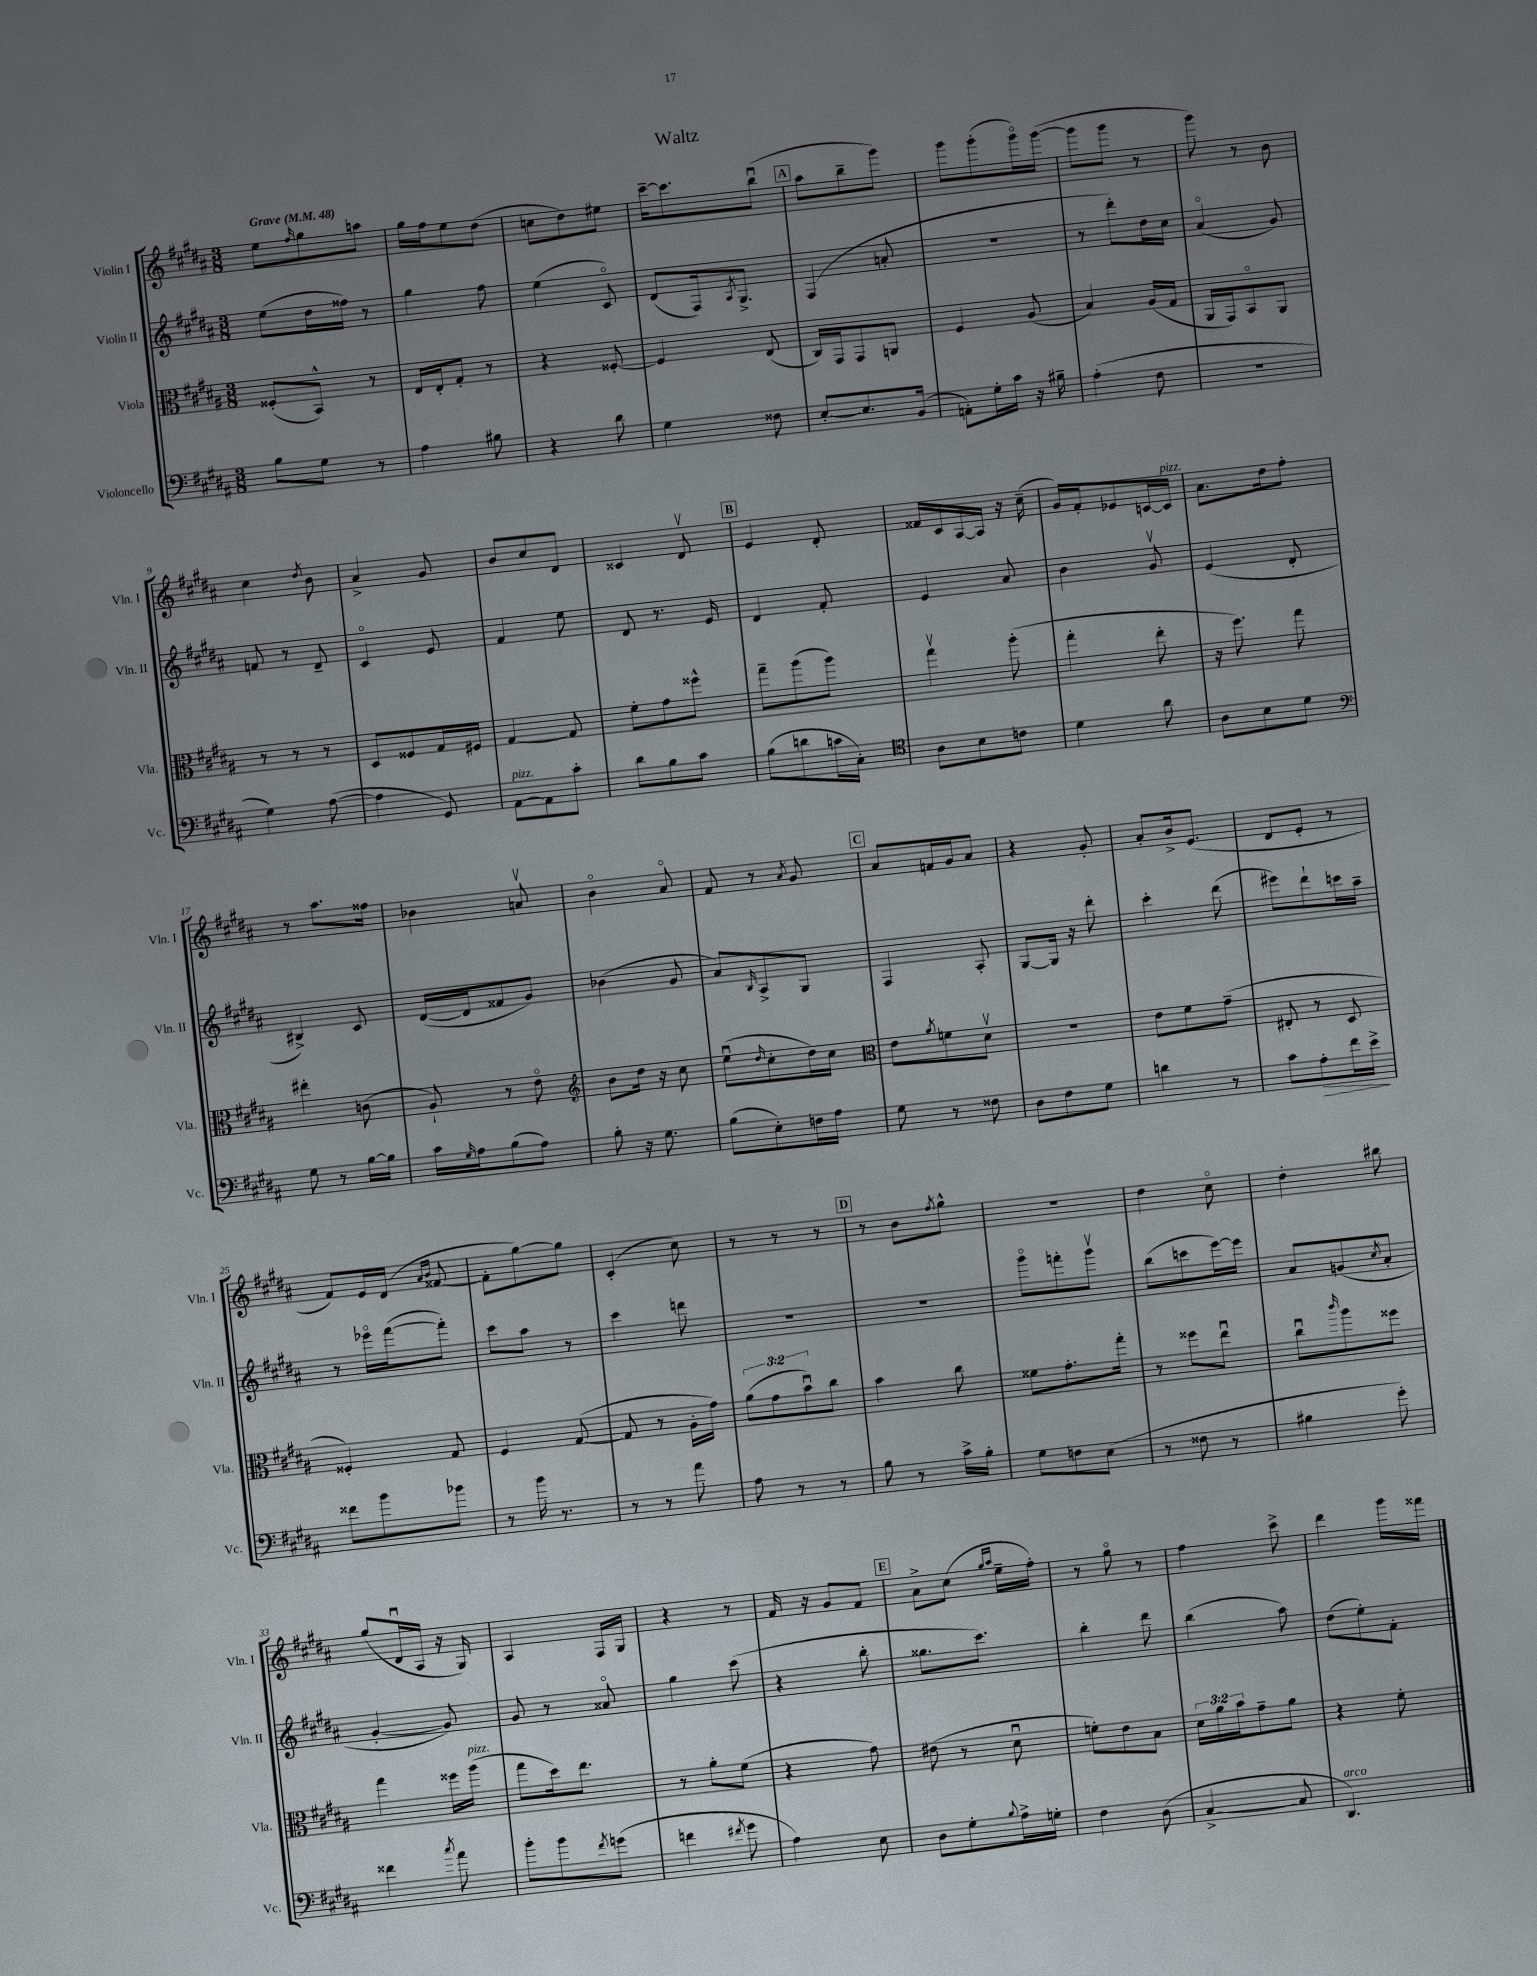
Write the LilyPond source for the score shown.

\header { title = "Waltz" }
<<
\new StaffGroup <<
\new Staff = "s0" \with { instrumentName = "Violin I" shortInstrumentName = "Vln. I" } {
    \clef treble \key b \major \numericTimeSignature \time 3/8 \tempo "Grave" 4 = 48
    e''8 \grace { fis''16 } gis''8 a''8 |
    gis''16 fis''16 e''8 dis''8( |
    c''8 dis''8) eis''8 |
    cis'''16~-- cis'''8. b''8\downbow( |
    \mark \markup { \box "A" } ais''8 b''8-- gis'''8) |
    gis'''8 gis'''8-.( gis'''16\flageolet) gis'''16~( |
    gis'''8 gis'''8 r8 |
    gis'''8) r8 b'8 |
    cis''4 \acciaccatura { dis''8 } b'8 |
    ais'4-> gis'8 |
    b'8 cis''8 dis'8 |
    cisis'4 dis'8\upbow |
    \mark \markup { \box "B" } e'4 dis'8-. |
    fisis'16 cis'16 ais16~ ais16 r16 cis''16--( |
    gis'16) fis'16-. ees'8 c'16~ c'16^\markup { \italic "pizz." } |
    ais'8. dis''16 fis''8-. |
    r8 ais''8. fisis''16 |
    bes'4 a'8\upbow |
    b'4\flageolet ais'8\flageolet |
    fis'8 r8 \acciaccatura { ais'8 } gis'8 |
    \mark \markup { \box "C" } ais'8 f'16 gis'16 ais'8 |
    r4 gis'8-. |
    ais'8-. b'16-> e'8.( |
    dis'8 e'8-. r8 |
    fis'8) e'16 dis'16( \grace { ais'16 b'16 } fisis'8~ |
    fisis'8-. gis''8~) gis''8 |
    cis'4-.( cis''8) |
    r8 r8 r8 |
    \mark \markup { \box "D" } r8 b'8 \acciaccatura { fis''8 } gis''8-^ |
    R4. |
    dis''4 cis''8\flageolet |
    dis''4-. bis''8 |
    gis''8( dis'16\downbow ais16 r16 gis16) |
    ais4 fis16 gis16 |
    r4 r8 |
    fis'16 r16 gis'8 fis'8 |
    \mark \markup { \box "E" } ais'8-> cis''8( \grace { gis''16 ais''16 } e''16-- fis''16-.) |
    r8 gis''8\flageolet r8 |
    fis''4 cis'''8-> |
    dis'''4 gis'''16 fisis'''16 \bar "|." |
}
\new Staff = "s1" \with { instrumentName = "Violin II" shortInstrumentName = "Vln. II" } {
    \clef treble \key b \major \numericTimeSignature \time 3/8
    e''8( dis''16 fisis''16) r8 |
    gis''4 fis''8 |
    e''4( cis'8\flageolet) |
    dis'8( fis16) \acciaccatura { ais8 } gis8.-> |
    \mark \markup { \box "A" } fis4( a'8-. |
    R4. |
    r8 dis'''8-.) dis''16 cis''16 |
    ais'4\flageolet( gis'8) |
    f'8 r8 dis'8-- |
    cis'4\flageolet e'8 |
    fis'4 e''8 |
    dis'8 r8. e'16 |
    \mark \markup { \box "B" } dis'4 fis'8-. |
    e'4 ais'8 |
    b'4 gis'8\upbow |
    e'4( dis'8-. |
    bis4->) cis'8 |
    dis'16~( dis'16 fisis'8 gis'8) |
    bes'4( gis'8 |
    ais'8) \grace { b16 } ais8-> gis8 |
    \mark \markup { \box "C" } fis4 ais8-. |
    gis8~ gis16 r16 dis'''8-. |
    cis'''4-. dis'''8( |
    eis'''8) dis'''8-! c'''16 ais''16-- |
    r8 ees'''16\flageolet fis'''16~( fis'''8-.) |
    cis'''8 ais''8 r8 |
    cis'''4 d'''8 |
    R4. |
    \mark \markup { \box "D" } R4. |
    gis'''8\flageolet f'''8-. gis'''8\upbow |
    b''8( c'''8 e'''16~) e'''16 |
    ais'8 g'8( \acciaccatura { cis''8 } ais'8-. |
    gis'4~-. gis'8) |
    gis'8 r8 aisis'8\flageolet |
    gis''4 cis'''8( |
    r4 b''8-. |
    \mark \markup { \box "E" } gisis''8. cis'''8.) |
    b''4-. dis'''8 |
    b''4( ais''8) |
    dis''8( e''8-.) fis'8-. \bar "|." |
}
\new Staff = "s2" \with { instrumentName = "Viola" shortInstrumentName = "Vla." } {
    \clef alto \key b \major \numericTimeSignature \time 3/8 \override Staff.TupletNumber.text = #tuplet-number::calc-fraction-text
    fisis8-.( b,8-^) r8 |
    e16 e16-. gis8-. r8 |
    r4 fisis8~-. |
    fisis4 e8( |
    \mark \markup { \box "A" } cis16) gis,16 gis,8 a,8 |
    fis4 ais8( |
    b4) ais16( gis16 |
    ais,16 gis,16) b,8\flageolet ais,8 |
    r8 r8 r8 |
    dis8 fisis8 gis16 fis16 |
    gis4~ gis8 |
    fis'8-. gis'8 fisis''8-^ |
    \mark \markup { \box "B" } gis''8-- ais''8( ais''8) |
    gis''4\upbow ais''8-.( |
    gis''4-. e''8-. |
    r16 fis''8.) gis''8 |
    eis''4-. c'8( |
    ais8-!) r8 e'8\flageolet |
    \clef treble b'8 dis''16 r16 cis''8 |
    e''8\downbow( \grace { dis''16 } cis''8-. dis''16) cis''16 |
    \mark \markup { \box "C" } \clef alto e'8 \acciaccatura { ais'8 } f'8 dis'8\upbow |
    R4. |
    e'8 fis'8 gis'8--( |
    eis8-. r8 dis8 |
    fisis4-.) gis8 |
    fis4 gis8~( |
    gis8 r8 ais16-. gis'16) |
    \tuplet 3/2 { ais'8( gis'8 b'8\downbow) } cis''8 |
    \mark \markup { \box "D" } b'4 cis''8 |
    fisis'8 gis'8.-. gis''16-. |
    r8 fisis''8 e''8\downbow |
    cis''8\downbow \grace { cis'''16 } ais''8 fisis''8 |
    gis''4 fisis''16 ais''16^\markup { \italic "pizz." }( |
    gis''8 dis''16) e''8. |
    r8 ais'8-. fis'8( |
    r4 gis'8) |
    \mark \markup { \box "E" } eis'8( r8 dis'8\downbow |
    f'8-.) e'8 b8 |
    \tuplet 3/2 { dis'16 ais'16 b'16 } gis'8-- ais'8 |
    r4 fis'8-. \bar "|." |
}
\new Staff = "s3" \with { instrumentName = "Violoncello" shortInstrumentName = "Vc." } {
    \clef bass \key b \major \numericTimeSignature \time 3/8
    b8 gis8 r8 |
    ais4 bis8 |
    r4 dis'8 |
    gis4 fisis8 |
    \mark \markup { \box "A" } e8~-. e8. b,16( |
    a,8-.) gis16-. cis'16 r16 bis16-- |
    ais4-.( fis8 |
    R4. |
    gis4) ais8~( |
    ais4 gis,8) |
    ais,8~^\markup { \italic "pizz." } ais,8 cis'8-. |
    dis'8 b8 cis'8 |
    \mark \markup { \box "B" } b8( d'8 c'16 cis16-.) |
    \clef tenor ais8 b8 c'8 |
    dis'4 ais'8 |
    ais8 b8 dis'8 |
    \clef bass gis8 r8 b16~ b16 |
    cis'16 \grace { gis16 } ais16 b8( ais8) |
    b8-. r16 gis8. |
    b8( e8-.) f16 ais16 |
    \mark \markup { \box "C" } gis8 r8 fisis8 |
    dis8 fis8 gis8 |
    d'4 r8 |
    cis'8 ais8-.\> fis'16 e'16->\! |
    fisis'8 b'8 bes'8 |
    r8 b'16 r8. |
    r8 r8 ais'8 |
    ais8 r8 r8 |
    \mark \markup { \box "D" } b8 r8 cis'16-> b16-. |
    gis8 f8 e8( |
    r8 fisis8 r8 |
    bis4 gis'8-.) |
    fisis'4 \acciaccatura { cis''8 } ais'8 |
    b'8-. b'8 \acciaccatura { fis'8 } g'8( |
    f'4 \acciaccatura { fis'8 } gis'8 |
    ais4) e8 |
    \mark \markup { \box "E" } dis8 gis8-. \appoggiatura { b8 } ais16-> g16-. |
    fis4 dis8( |
    cis4~-> cis8 |
    dis,4.^\markup { \italic "arco" }) \bar "|." |
}
>>
>>
